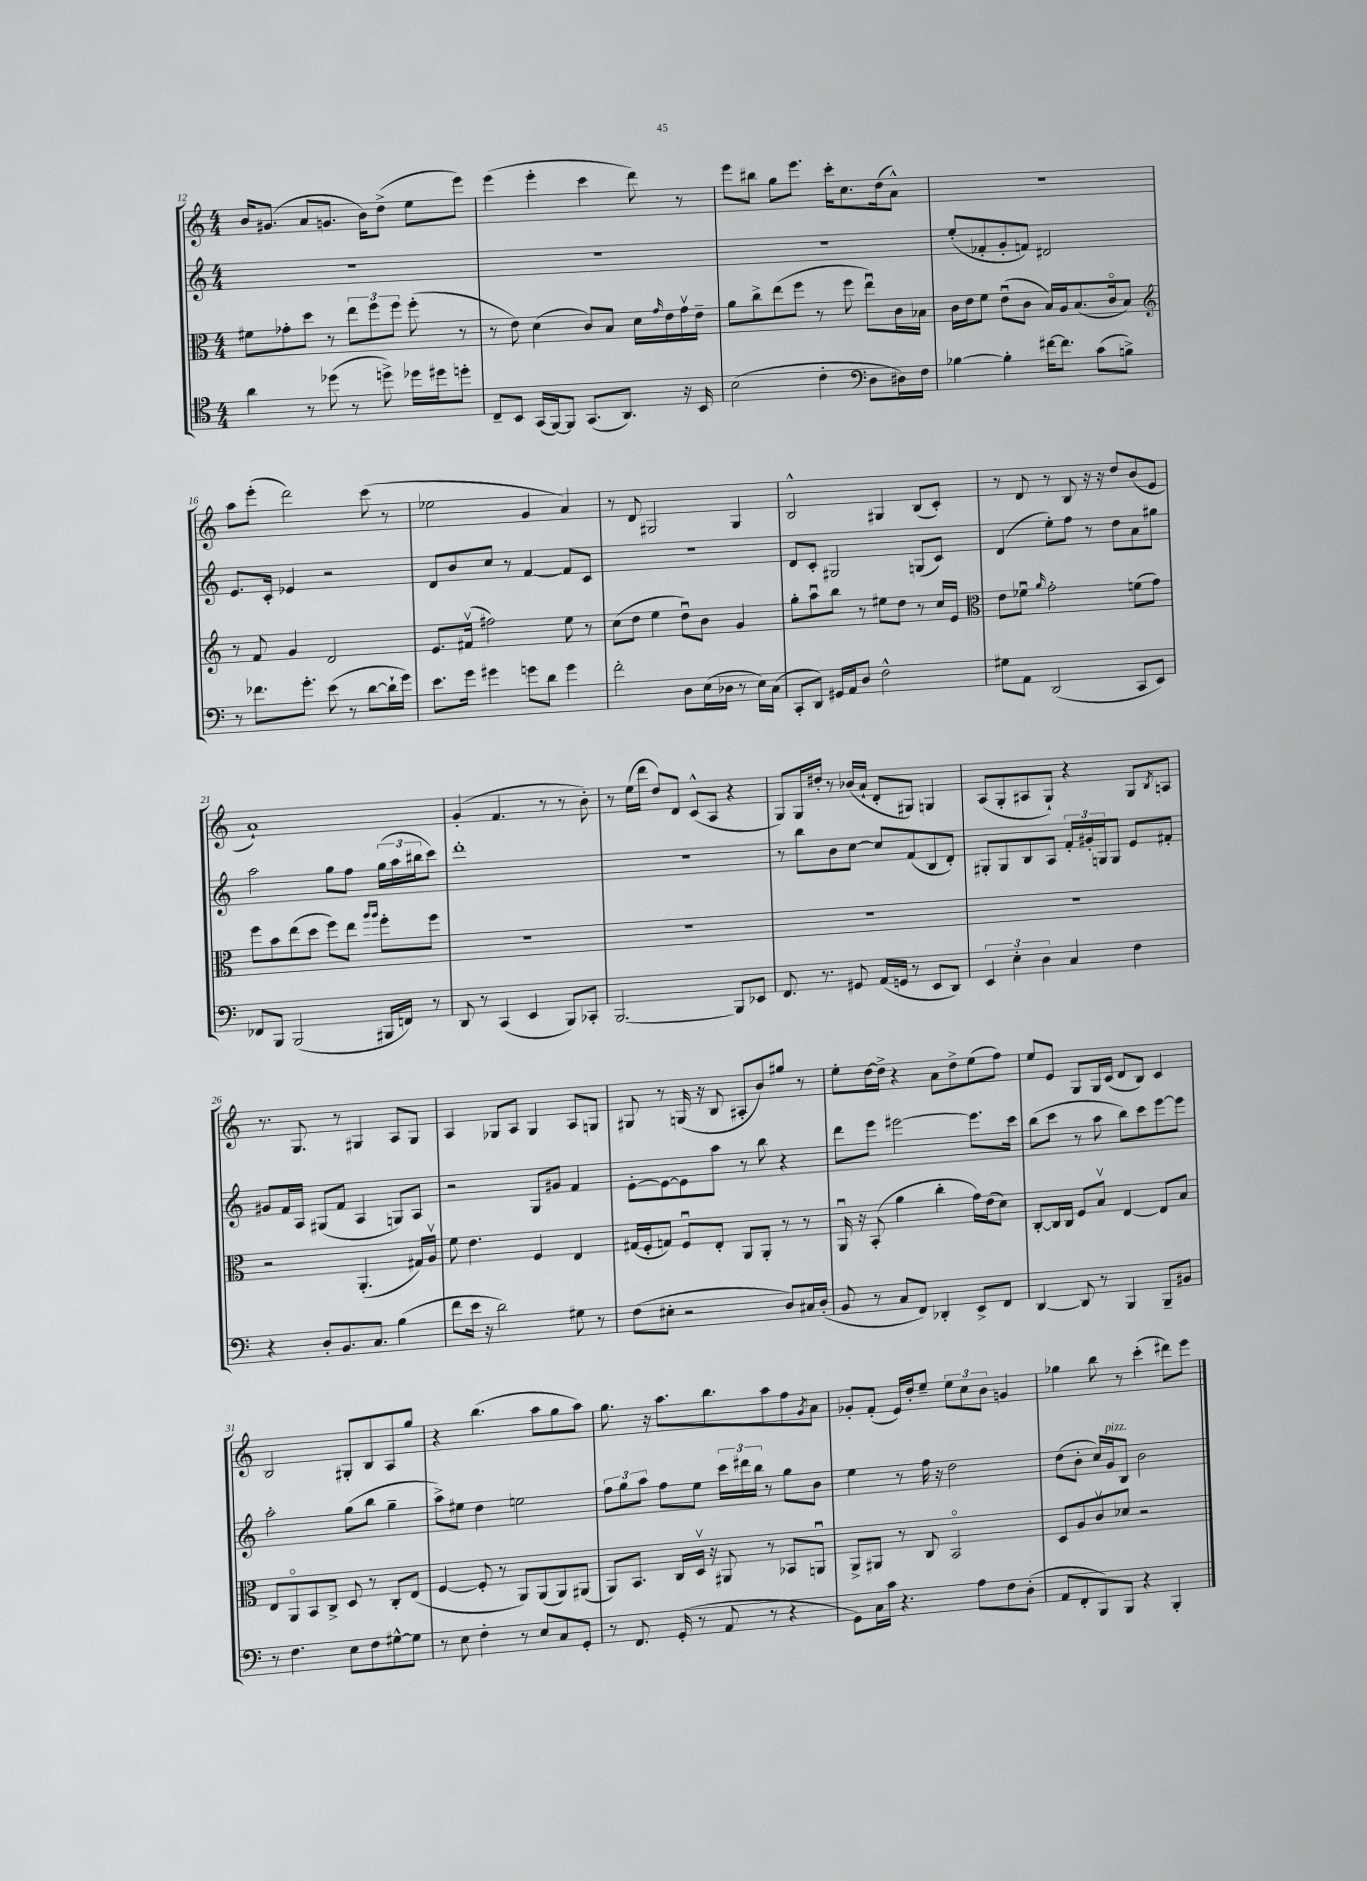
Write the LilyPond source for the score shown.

<<
\new StaffGroup <<
\new Staff = "s0" {
    \clef treble \key c \major \numericTimeSignature \time 4/4
    b'16 gis'8.( a'8 g'8. b'16) d''8->( e''8 e'''8) |
    e'''4( e'''4-. c'''4 d'''8) r8 |
    e'''8 bis''8 g''8 e'''8. c'''16-. c''8. d''16( a'8-^) |
    r1 |
    a''8 e'''8-.( d'''2) c'''8( r8 |
    ees''2 g'4 a'4) |
    r8 d'8 gis2 gis4 |
    b2-^ gis4 b8( c'8-.) |
    r8 d'8 r8 b8 r16 r16 d''8 b'8( e'8 |
    a'1-!) |
    g'4-.( f'4. r8 r8 b'8-.) |
    r8 e''16( d'''16 d''8) d'8 c'8-^( a8 r4 |
    g8) g16 dis''16-. r8 bes'16( a'16-! d'8-. gis8) g4 |
    a8( g8-. ais8 g8-!) r4 g8 \acciaccatura { b8 } a8 |
    r8. g8. r8 gis4 a8 gis8 |
    a4 ges8 a8 ges4 a8 g8 |
    gis8 r8 g16( r16 b8 ais8-. b'8) gis''8 r8 |
    e''8-. d''16~ d''16-> r4 a'8 d''8-> e''8( f''8) |
    e''8 e'8 g8 g16 c'16( d'8 b8) c'4 |
    b2 gis8-. b8 a8 g''8 |
    r4 b''4.( a''8 g''8 a''8) |
    g''8. r16 a''8. b''8. a''8 f''8 \acciaccatura { g'8 } a'8 |
    ges'8-. f'8-.( e'16) d''16-. e''8-- \tuplet 3/2 { e''8 c''8 b'8 } g'4 |
    ges''4 b''8 r8 c'''4-.( dis'''8) e'''8 \bar "|." |
}
\new Staff = "s1" {
    \clef treble \key c \major \numericTimeSignature \time 4/4
    R1 |
    R1 |
    R1 |
    e''8-.( fes'8-. g'8-. f'8) dis'2 |
    e'8. c'16-. ees'4 r2 |
    d'8 b'8 c''8 r8 f'4~ f'8 c'8 |
    R1 |
    d'8 c'8-. gis2 g8( c'8) |
    d'4( e''8-.) f''8 r8 d''8 a'8 gis''8 |
    a''2 g''8 f''8 \tuplet 3/2 { g''16( a''16 bis''16 } c'''8) |
    d'''1-. |
    R1 |
    r8 b''8 b'8 c''8~ c''8 f'8( b8 d'8-.) |
    gis8-. gis8 b8 a8 \tuplet 3/2 { f'16-. gis'16-. g16 } g8 e'8 fis'8-. |
    gis'8 f'16 a16 gis8( f'8 a4 g8) a8 |
    r2 g8 gis'8 f'4 |
    e'8~-. e'8~ e'8 a''8 r8 b''8 r4 |
    d'''8 e'''8 eis'''2~ eis'''8. c'''16 |
    b''8( c'''8 r8 a''8 b''8) c'''8 e'''8~ e'''8 |
    a''2-. g''8( b''8 g''4-- |
    a''8->) eis''8 d''4 e''2 |
    \tuplet 3/2 { f''8 g''8 a''8 } f''8 e''8 \tuplet 3/2 { c'''16 dis'''16 b''16 } r8 g''8 b'8 |
    e''4 r8 f''16 r16 d''2 |
    d''8( b'8-. c''16) g'16^\markup { \italic "pizz." } b8 b'2 \bar "|." |
}
\new Staff = "s2" {
    \clef alto \key c \major \numericTimeSignature \time 4/4
    fis'8 ges'8-. d''8 r8 \tuplet 3/2 { e''8 f''8 f''8 } f''8-.( r8 |
    r8 e'8) d'4( c'8) b8 d'16 \grace { g'16 } e'16 g'16\upbow e'16-- |
    a'8 c''8-> e''8( f''8 r8 f''8 e''8\downbow) c'16 bes16 |
    c'16 e'16 f'8 e'8\downbow( c'8 b16) a16 b8.( c'16\flageolet b8) |
    \clef treble r8 f'8 g'4 d'2 |
    e'8. fis'16\upbow( fis''2) e''8 r8 |
    c''8( d''8 e''4 d''8\downbow) b'8 g'4 |
    g''8-. a''8\downbow b''8 r8 eis''8 d''8 r8 c''16 e'16 |
    \clef alto e'8 fes'8\downbow \grace { a'16 } g'2-. f'8( g'8) |
    f''8 b'8 e''8( d''8 f''8) e''8 \grace { a''16 a''16 } f''8-. f''8 |
    R1 |
    R1 |
    R1 |
    R1 |
    r2 a,4.-.( gis16) a16\upbow |
    f'8 e'4. f4 e4 |
    gis16( f16-. g8) f8\downbow e8-. a,8 a,8-. r8 r8 |
    a,16\downbow r16 b,8-.( a'4 c''4-. g'16) e'16( d'8) |
    c8~-. c16 c16 f8 b8\upbow e4~ e8 b8 |
    e8 a,8\flageolet b,8 c8-> d8 r8 c8-. e8( |
    f4~ f8-. r8 a,8) a,8( a,8) ais,8( |
    a,8) b,8. c16 d16\upbow r16 ais,8 r8 bes,8 a,8\downbow |
    a,8-> ais,8 r8 c8 b,2\flageolet |
    d8 a8 c'8\upbow des'8 r2 \bar "|." |
}
\new Staff = "s3" {
    \clef tenor \key c \major \numericTimeSignature \time 4/4
    a'4 r8 des''8( r8 d''8->) des''16 dis''16 d''8-. |
    c8-- b,8 g,16( f,16~) f,8 g,8.( a,8.) r16 b,16 |
    b2( c'4-. \clef bass d8 dis16) f16 |
    bes4~ bes4-. fis'16~ fis'8. c'8( b8->) |
    r8 fes'8. g'8.-. e'8( r8 d'8~ d'16-! g'16) |
    e'8. g'16 gis'4 g'8 d'8 g'4 |
    f'2-. d8 e16( des16 r8 e16) c16( |
    c,8-. d,8) gis,16 a,16 d8 f2-^ |
    gis8 a,8 d,2( c,8 e,8) |
    fes,8 b,,8 b,,2( bis,,16 f,16) r8 |
    d,8 r8 c,4( e,4 b,,8) ces,8-. |
    b,,2.~ b,,8 ees,8 |
    f,8. r8. gis,8 a,16( g,16 r8 e,8 d,8) |
    \tuplet 3/2 { e,4 e4-. d4 } c4 f4 |
    r4 d8-. b,8. c8. b4( |
    f'8 e'16 r16 d'2) gis8 r8 |
    f8( eis8-. r2 d8) cis16 d16-.( |
    b,8 r8 c8 f,8) des,4-. e,8-> f,8 |
    d,4~ d,8 r8 b,,4 b,,8-- bis,8 |
    r8 f4. e8 f8 gis8~-^ gis8 |
    r8 e8 f4-. r8 e8 c8 g,8-. |
    r8 f,8. g,16-.( r8 a,8 r8 r4 |
    g,8) c16 c'16 r4. a8 f8 d8-.( |
    a,8 f,8-. b,,8) b,,8 r4 b,,4-. \bar "|." |
}
>>
>>
\layout { \context { \Score currentBarNumber = #12 } }
